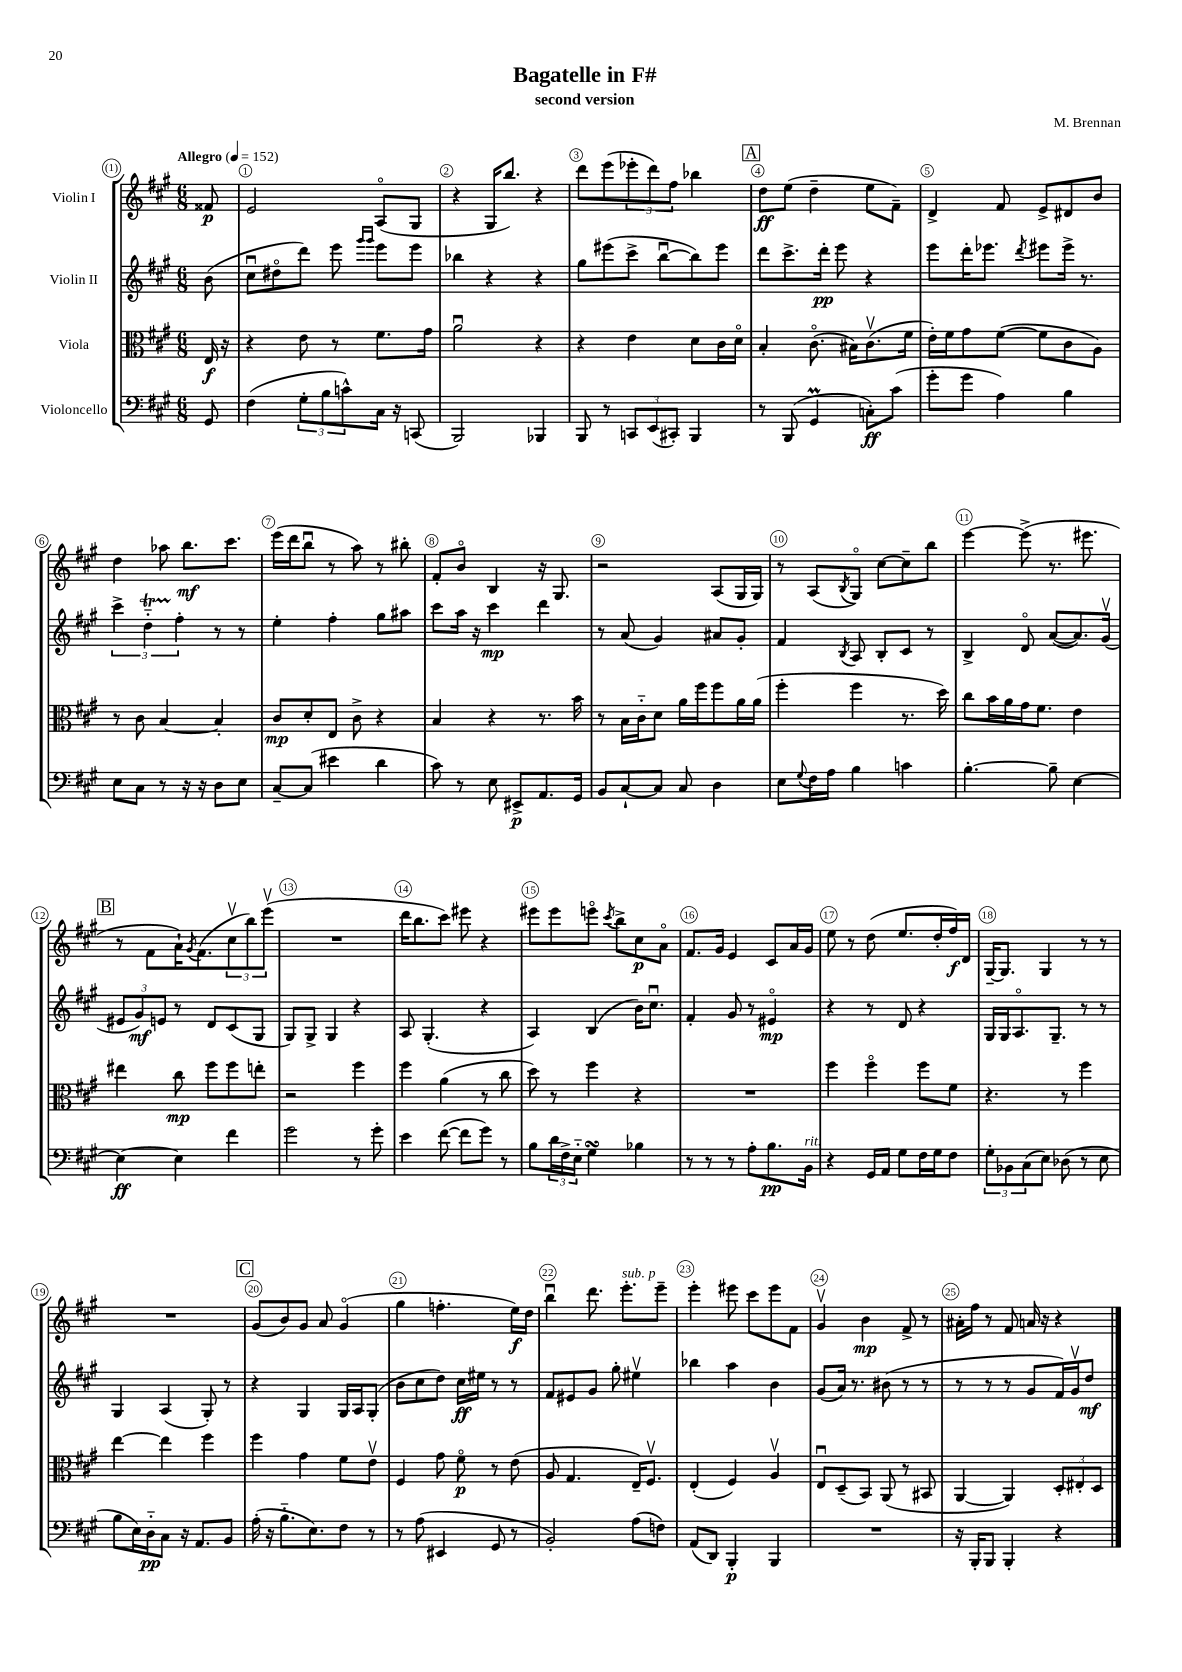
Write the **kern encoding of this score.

**kern	**kern	**kern	**kern
*staff4	*staff3	*staff2	*staff1
*clefF4	*clefC3	*clefG2	*clefG2
*k[f#c#g#]	*k[f#c#g#]	*k[f#c#g#]	*k[f#c#g#]
*M6/8	*M6/8	*M6/8	*M6/8
*MM152	*MM152	*MM152	*MM152
8GG#/	16E/	(8b\	8f##/
.	16r	.	.
=	=	=	=
(4F#\	4r	8cc#u\L	2e/
.	.	8dd#o\	.
12G#'\L	8e\	8ddd\J)	.
12B\	.	.	.
.	8r	8eee\	.
12c^^\)	.	.	.
.	.	16qqggg#/LL	.
.	.	16qqggg#/JJ	.
16C#\Jk	8.f#\L	8eee\L	(8Ao/L
16r	.	.	.
(8CC/	.	8eee\J	8G#/J
.	16g#\Jk	.	.
=	=	=	=
2BBB/)	2au\	4bb-\	4r
.	.	4r	16G#/LK
.	.	.	8.bb/J)
4BBB-/	4r	4r	4r
=	=	=	=
8BBB/	4r	8gg#\L	8ddd\L
8r	.	(8eee#\	(8eee\
12CC/L	4e\	8ccc#^\J	12eee-'\
(12EE/	.	.	12ddd\)
.	.	[8bbu\L	.
12CC#'/J)	.	.	12ff#\J
4BBB/	8d\L	8bb\])	4bb-\
.	16c#\L	8eee#\J	.
.	16do\JJ	.	.
=	=	=	=
8r	4B'/	8ddd\L	8dd\L
(8BBB/	.	8.ccc#^\	(8ee\J
4GG#/	(8.c#o\	.	4dd~\
.	.	16ddd'\Jk	.
.	.	8eee\	.
.	16B#\LK)	.	.
8C'\L)	(8.c#v\	4r	8ee\L
(8c#\J	.	.	8f#~\J)
.	16f#\Jk	.	.
=	=	=	=
8g#'\L	16e'\LL)	8eee\L	4d^/
.	16f#\J	.	.
8g#\J	8g#\	16ddd'\K	.
.	.	8.eee-\J	.
4A\)	([8f#\J	.	8f#/
.	.	8qddd/	.
.	8f#\]L	8eee#\L	8e^/L
4B\	8c#\	16eee#^\Jk	8d#/
.	.	8.r	.
.	8A\J)	.	8b/J
=	=	=	=
8E\L	8r	6ccc#^\	4dd\
8C#\J	8c#\	.	.
.	.	6dd'~\	.
8r	[4B/	.	8aa-\
.	.	6ff#'\	.
16r	.	.	8.bb\L
16r	.	.	.
8D\L	4B'/]	8r	.
.	.	.	8.ccc#\J
8E\J	.	8r	.
=	=	=	=
[8C#~/L	8c#/L	4ee'\	(16eee\LL
.	.	.	16ddd\J
(8C#/]J	8d'/	.	8bbu\J
4e#\	8E/J	4ff#'\	8r
.	8c#^\	.	8aa\)
4d\	4r	8gg#\L	8r
.	.	8aa#\J	8bb#'\
=	=	=	=
8c#\)	4B/	8ccc#\L	8f#'/L
8r	.	16aa\Jk	8bo/J
.	.	16r	.
8E\	4r	4ccc#\	4B/
8EE#^/L	.	.	.
8.AA/	8.r	4ddd\	16r
.	.	.	8.G#/
16GG#/Jk	16b\	.	.
=	=	=	=
8BB/L	8r	8r	2r
[8C#`/	16B\LL	(8a/	.
.	16c#'~\J	.	.
8C#/]J	8d\J	4g#/)	.
8C#/	16a\LL	.	.
.	16ff#\J	.	.
4D\	8ff#\	8a#/L	(8A/L
.	16a\L	8g#'/J	16G#/L
.	(16a\JJ	.	16G#/JJ)
=	=	=	=
8E\L	4ff#'\	4f#/	8r
8qqG#/	.	.	.
16F#\L	.	.	(8A/L
16A\JJ	.	.	.
.	.	8qB/	8qB/
4B\	4ff#\	8A/	8G#o/J)
.	.	8B'/L	[8cc#\L
4c\	8.r	8c#/J	8cc#~\]
.	.	8r	8bb\J
.	16dd\)	.	.
=	=	=	=
[4.B'\	8cc#\L	4B^/	[4eee\
.	16b\L	.	.
.	16a\	.	.
.	16g#\J	8do/	(8eee^\]
.	8.f#\J	.	.
8B~\]	.	([8a/L	8.r
[4E\	4e\	8.a/])	.
.	.	.	8.eee#\
.	.	(16g#v/Jk	.
=	=	=	=
4E\_	4ee#\	12e#/L	8r
.	.	12g#/)	.
.	.	.	8f#\L
.	.	12e/J	.
4E\]	8cc#\	8r	16a`\K)
.	.	.	8qg#/
.	.	.	(8.f#\
.	8ff#\L	8d/L	.
4f#\	8ff#\	(8c#/	12cc#v\
.	.	.	12bb\)
.	8ee'\J	8G#/J	.
.	.	.	(12eeev\J
=	=	=	=
2g#\	2r	8G#/L)	2.r
.	.	8G#^/J	.
.	.	4G#/	.
8r	4ff#\	4r	.
8g#'\	.	.	.
=	=	=	=
4e\	4ff#\	8A/	16ddd\LK
.	.	.	8.bb\
.	.	(4.G#'/	.
([8f#\	(4a\	.	8ccc#\J)
8f#\]L	.	.	8eee#\
8g#\J)	8r	4r	4r
8r	8cc#\	.	.
=	=	=	=
8B\L	8dd\)	4A/)	8eee#\L
24d\L	8r	.	8eee#\
24F#^\	.	.	.
24E'~\JJ	.	.	.
4G#\	4ff#\	(4B/	8eeeo\J
.	.	.	8qccc#/
.	.	.	8bb^\L
4B-\	4r	16b\LK)	8cc#\
.	.	8.cc#u\J	.
.	.	.	8ao\J
=	=	=	=
8r	2.r	4f#'/	8.f#/L
8r	.	.	.
.	.	.	16g#/Jk
8r	.	8g#/	4e/
8A'\L	.	8r	.
8.B\	.	4e#o/	8c#/L
.	.	.	16a/L
16BB\Jk	.	.	16g#/JJ
=	=	=	=
4r	4ff#\	4r	8ee\
.	.	.	8r
16GG#/LL	4ff#o\	8r	(8dd\
16AA/JJ	.	.	.
8G#\L	.	8d/	8.ee/L
16F#\L	8ff#\L	4r	.
16G#\J	.	.	16dd'/L
8F#\J	8f#\J	.	16ff#/)
.	.	.	16d/JJ
=	=	=	=
12G#'\L	4.r	16G#/LL	[16G#~/LK
.	.	16G#/J	8.G#/]J
12BB-\	.	.	.
.	.	8.Ao/	.
(12C#\	.	.	.
8E\J)	.	.	4G#/
.	.	8.G#~/J	.
(8D-\	8r	.	.
8r	4ff#\	8r	8r
8E\	.	8r	8r
=	=	=	=
8B\L	[4ee\	4G#/	2.r
16E\L)	.	.	.
16D'~\J	.	.	.
8C#\J	4ee\]	(4A/	.
16r	.	.	.
8.AA/L	.	.	.
.	4ff#\	8G#'/)	.
8BB/J	.	8r	.
=	=	=	=
(16A'\	4ff#\	4r	(8g#/L
16r	.	.	.
8.B'~\L	.	.	8b/)
.	4g#\	4G#/	8g#/J
8.E\)	.	.	.
.	.	.	8a/
8F#\J	8f#\L	16G#/LL	(4g#o/
.	.	16A/J	.
8r	8ev\J	(8G#'/J	.
=	=	=	=
8r	4F#/	8b\L	4gg#\
(8A\	.	8cc#\	.
4EE#/	8g#\	8dd\J)	4.ff'\
.	8f#o\	16cc#\LL	.
.	.	16ee#\JJ	.
8GG#/	8r	8r	.
8r	(8e\	8r	16ee\LL)
.	.	.	16dd\JJ
=	=	=	=
2BB'/)	8A/	8f#/L	4bbu\
.	4.G#/	8e#/	.
.	.	8g#/J	8.ddd\
.	.	8gg#'\	.
.	.	.	8.eee'\L
(8A\L	16E~/LK)	4ee#v\	.
.	8.F#v/J	.	.
8F\J)	.	.	8eee~\J
=	=	=	=
(8AA/L	(4E'/	4bb-\	4eee'\
8DD/J)	.	.	.
4BBB'/	4F#/)	4aa\	8eee#\
.	.	.	8ccc#\L
4BBB/	4Av/	4b\	8eee#\
.	.	.	8f#\J
=	=	=	=
2.r	8Eu/L	(8g#/L	4g#v/
.	(8D~/	16a/Jk)	.
.	.	8.r	.
.	8BB/J)	.	4b\
.	(8AA/	(8b#\	.
.	8r	8r	8f#^/
.	8BB#/	8r	8r
=	=	=	=
16r	[4AA/	8r	16a#'\LL
16BBB'/LK	.	.	16ff#\JJ
8BBB/J	.	8r	8r
4BBB'/	4AA/])	8r	8f#/
.	.	8g#/L	16a/
.	.	.	16r
4r	12D'/L	16f#/L)	4r
.	.	16g#v/J	.
.	12E#'/	.	.
.	.	8dd/J	.
.	12D/J	.	.
==	==	==	==
*-	*-	*-	*-
